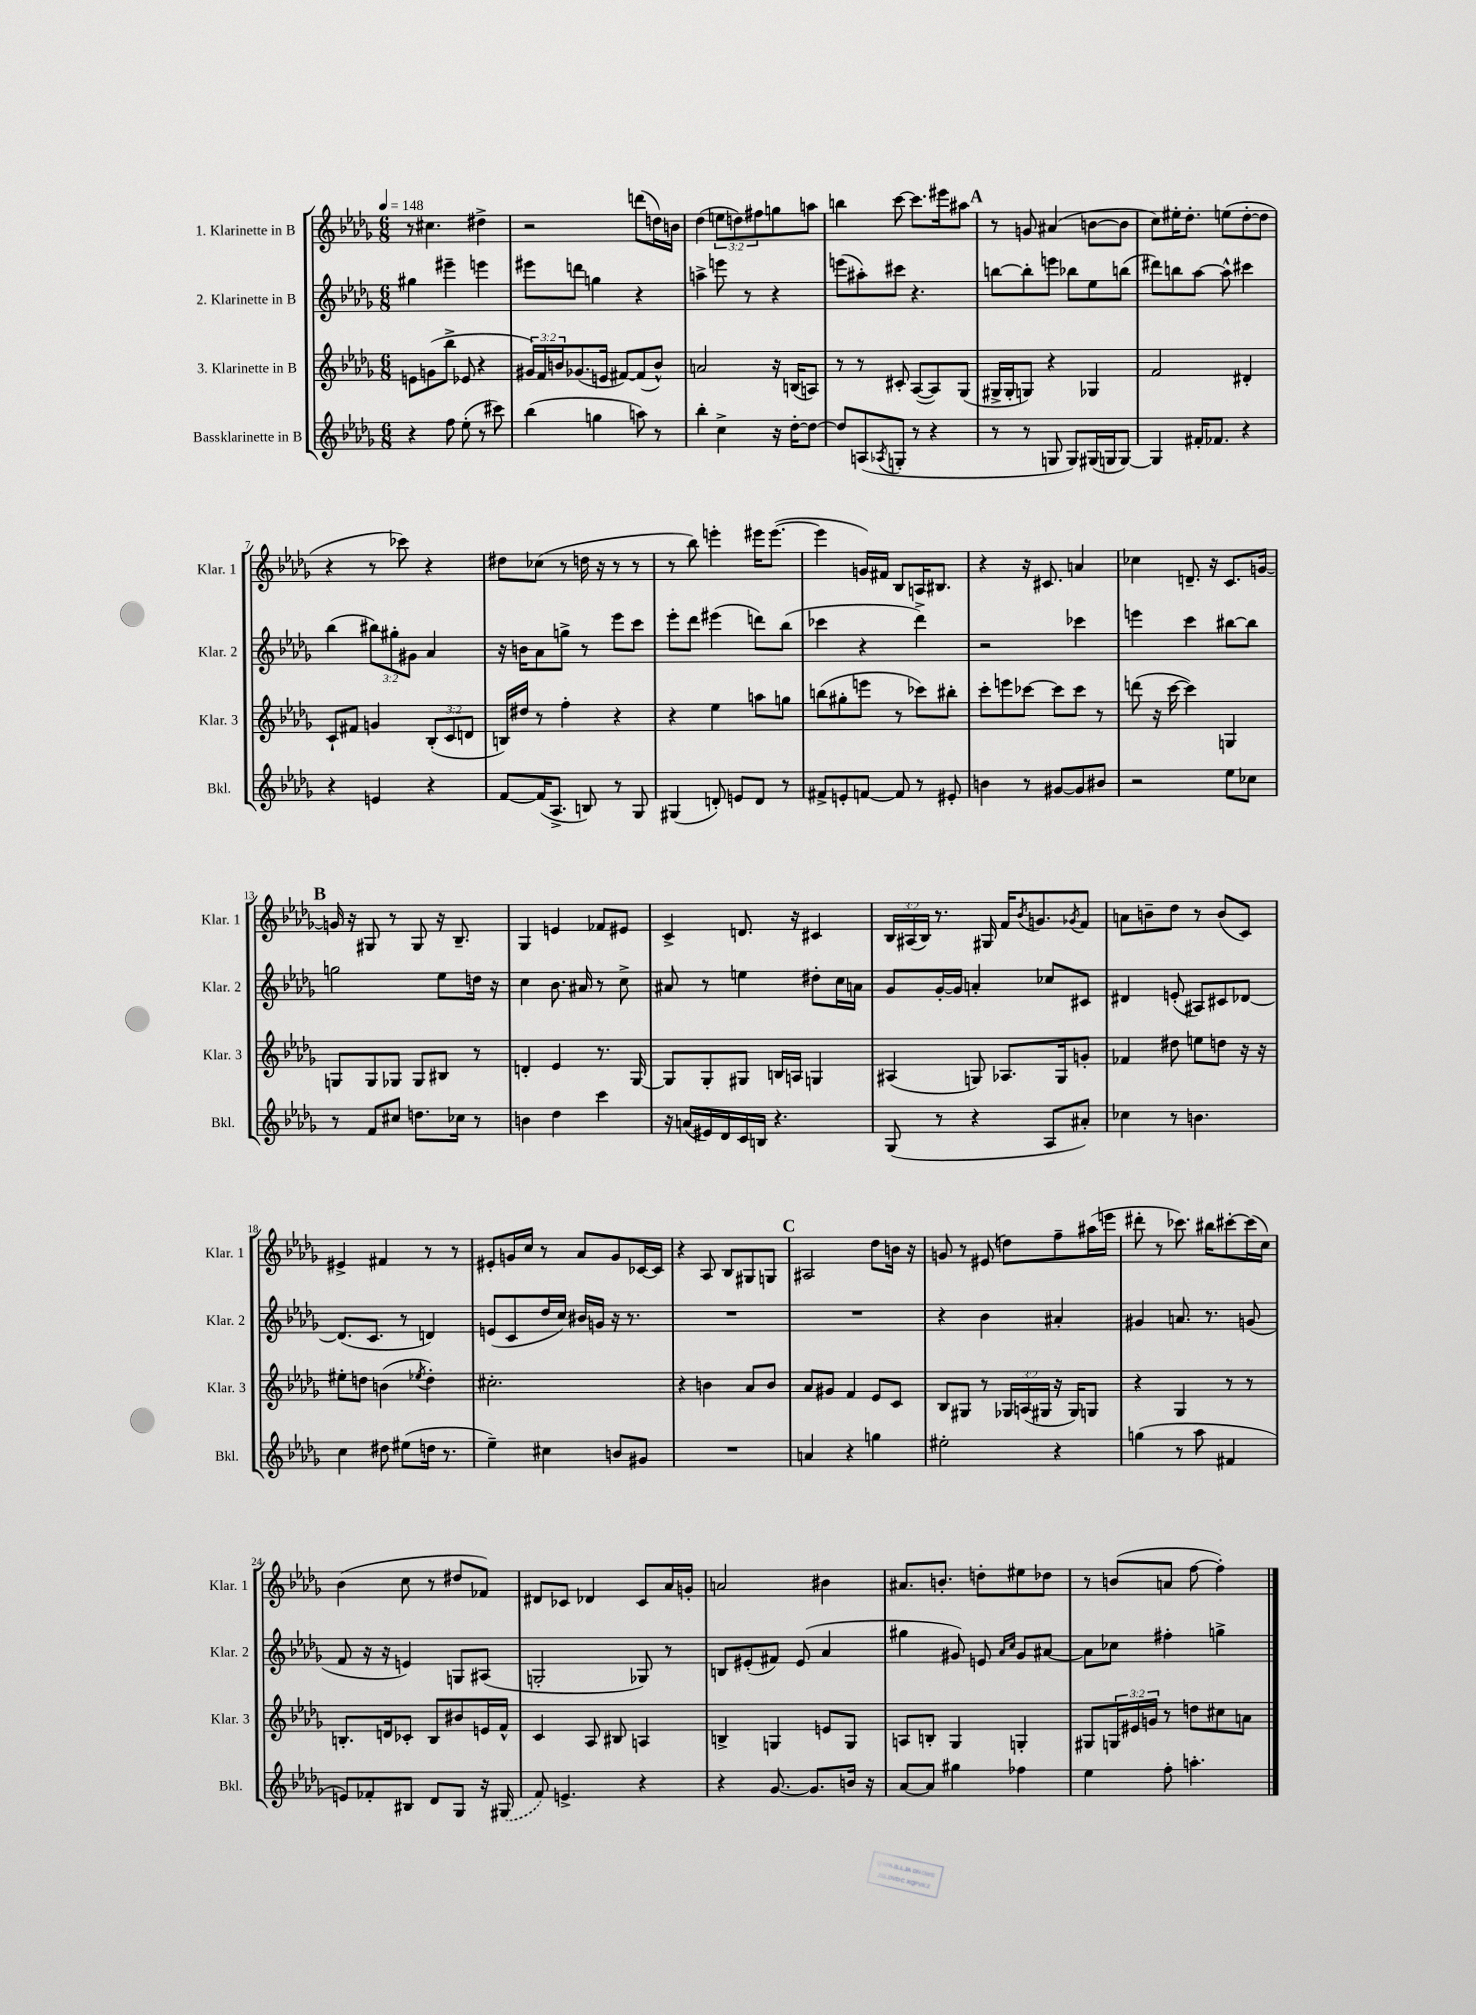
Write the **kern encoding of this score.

**kern	**kern	**kern	**kern
*staff4	*staff3	*staff2	*staff1
*clefG2	*clefG2	*clefG2	*clefG2
*k[b-e-a-d-g-]	*k[b-e-a-d-g-]	*k[b-e-a-d-g-]	*k[b-e-a-d-g-]
*M6/8	*M6/8	*M6/8	*M6/8
*MM148	*MM148	*MM148	*MM148
4r	8e	4gg#	8r
.	(8g	.	4.cc#
8ff	8bb-^	4eee#~	.
(8ee-'	8e-	.	.
8r	4r	4eee	4dd#^
8ccc#)	.	.	.
=	=	=	=
(4bb-	24g#)	8eee#	2r
.	24f	.	.
.	24b	.	.
.	(8.g-	8ddd	.
4gg	.	4gg	.
.	16e	.	.
.	[8f#)	.	.
8aa)	(8f#]	4r	(8ddd
8r	8b^^)	.	16dd)
.	.	.	16b
=	=	=	=
4bb-'	2a	4aa^	(4dd-
4cc^	.	8eee	12ee
.	.	.	12dd)
.	.	8r	.
.	.	.	12ff#
16r	16r	4r	8gg
[16dd-'	(16B	.	.
8dd-_	8A)	.	8aa
=	=	=	=
8dd-]	8r	(8eee	4bb
(8A	8r	8aa#')	.
8qA-	.	.	.
8G'	8c#'	8ccc#	[8ccc
8r	([8A-	4.r	8.ccc]
4r	8A-])	.	.
.	.	.	16eee#
.	(8G-	.	8aa#
=	=	=	=
8r	16G#^	[8bb	8r
.	16G#'	.	.
8r	8G)	8bb']	8g
8G	4r	8eee	(4a#
8G)	.	8bb-	.
(16G#	4G-	8ee-	[8b
16G	.	.	.
[8G)	.	(8bb	8b]
=	=	=	=
4G]	2f	8ddd#)	8cc)
.	.	8bb	16ee#'
.	.	.	8.dd-'
16f#'	.	[8aa-	.
8.f-	.	.	.
.	.	8aa-^^]	(8ee
4r	4d#'	4ccc#	[8dd-'
.	.	.	8dd-]
=	=	=	=
4r	8c`	(4bb-	4r
.	8f#	.	.
4e	4g	12bb#)	8r
.	.	12gg#'	.
.	.	.	8ccc-)
.	.	12g#	.
4r	(12B-'	4a-	4r
.	12c	.	.
.	12d	.	.
=	=	=	=
[8f	16B)	16r	8dd#
.	16dd#	16b	.
(16f]	8r	8a-	(8cc-
8.A-^	.	.	.
.	4ff'	8gg^	8r
8B)	.	8r	16dd
.	.	.	16r
8r	4r	8eee-	8r
8G-	.	8ccc	8r
=	=	=	=
(4G#	4r	8eee-'	8r
.	.	8ddd-	8bb-)
8d')	4ee-	(4eee#	4eee'
8e	.	.	.
8d	8aa	8ddd)	16eee#
.	.	.	([8.eee#
8r	8gg	(8bb-	.
=	=	=	=
8f#^	(8bb	4ccc-	4eee#]
8e'	8gg#'	.	.
[8f	8eee	4r	16g)
.	.	.	16f#
8f]	8r	.	8B-
8r	8ccc-)	4ddd-^)	16A
.	.	.	8.B#
8e#'	8bb#'	.	.
=	=	=	=
4b	8ccc'	2r	4r
.	8eee	.	.
8r	[8ccc-	.	16r
.	.	.	8.c#
[8g#	8ccc-]	.	.
8g#]	8ccc-	4ccc-	4a
8b#	8r	.	.
=	=	=	=
2r	(8ddd	4eee	4cc-
.	16r	.	.
.	[16ccc	.	.
.	4ccc])	4ccc	8.d~
.	.	.	16r
8ee-	4G	[8bb#	8.c
8cc-	.	8bb#]	.
.	.	.	[16g
=	=	=	=
8r	8G	2gg	16g]
.	.	.	16r
8f	8G	.	8G#
8cc#	8G-	.	8r
8.dd	8G-	.	8G#
.	8B#	8ee-	16r
16cc-	.	.	8.B-~
8r	8r	16dd	.
.	.	16r	.
=	=	=	=
4b	4d'	4cc	4G-
4dd-	4e-	8.b-	4e
.	.	16a#	.
4ccc	8.r	8r	8f-
.	.	8cc^	8e#
.	[16G-	.	.
=	=	=	=
16r	8G-]	8a#	4c^
(16a	.	.	.
16e#)	8G-'	8r	.
16d-	.	.	.
16c	8G#	4ee	8.d
16B	.	.	.
4.r	16B	.	.
.	16A	.	16r
.	4G	8dd#'	4c#
.	.	16cc	.
.	.	16a	.
=	=	=	=
(8G-	(4A#	8g-	24B-
.	.	.	(24A#
.	.	.	24B-)
8r	.	[16g-'	8.r
.	.	16g-]	.
4r	8G)	4a'	.
.	.	.	16G#
.	8.A-	.	16f
.	.	.	8qb-
.	.	.	8.g
8A-	.	8cc-	.
.	16G	.	.
.	.	.	8qg-
8a#')	8g'	8c#	8f
=	=	=	=
4cc-	4f-	4d#	8a
.	.	.	8b~
8r	8dd#	(8e'	8dd-
4.b	8ee	8A#)	8r
.	8dd	8c#	(8b
.	16r	[8d-	8c)
.	16r	.	.
=	=	=	=
4cc	8ee#'	(8.d-]	4e#^
.	8dd	.	.
.	.	8.c	.
8dd#	(4b	.	4f#
(8ee#	.	8r	.
.	8qee-	.	.
16dd	4dd')	4d)	8r
8.r	.	.	.
.	.	.	8r
=	=	=	=
4ee-~)	2.cc#'	(8e	8e#'
.	.	8c	16g
.	.	.	16cc
4cc#	.	16dd-	8r
.	.	16cc)	.
.	.	16b#	8a-
.	.	16g	.
8b	.	16r	8g
.	.	8.r	.
8g#	.	.	[16c-
.	.	.	16c-]
=	=	=	=
2.r	4r	2.r	4r
.	4b	.	8A-
.	.	.	8B-
.	8a-	.	8G#
.	8b	.	8G
=	=	=	=
4a	8a-	2.r	2A#
.	8g#	.	.
4r	4f	.	.
4gg	8e-	.	8dd-
.	8c	.	16b
.	.	.	16r
=	=	=	=
2ee#'	8B-	4r	8g
.	8G#	.	8r
.	8r	4b-	(8e#
.	24G-	.	8dd)
.	(24A	.	.
.	24G#	.	.
4r	16r	4a#'	8ff~
.	16G#)	.	.
.	8G	.	(16aa#
.	.	.	16eee
=	=	=	=
(4gg	4r	4g#	8ddd#'
.	.	.	8r
8r	4G-	8.a	8.ccc-)
8aa-	.	.	.
.	.	8.r	16bb#
4f#	8r	.	[8ccc#'
.	8r	(8g	(16ccc#]
.	.	.	16cc)
=	=	=	=
8e)	8.B'	8f	(4b-
8f-'	.	16r	.
.	16d	16r	.
8B#	8c-'	4e)	8cc
8d-	8B	.	8r
8G-	8b#	8G	8dd#
16r	16e	(8A#	8f-)
(16G#	16f^^	.	.
=	=	=	=
8f)	4c	2G'	8d#
4.e^	.	.	8c-
.	8A-	.	4d-
.	8B#	.	.
4r	4A	8G-)	8c-
.	.	8r	16a-
.	.	.	16g'
=	=	=	=
4r	4B^	8B	2a
.	.	(8e#'	.
[8.g-	4G	8f#)	.
.	.	(8e#	.
8.g-]	.	.	.
.	8e	4a-	4b#
16b	8G	.	.
16r	.	.	.
=	=	=	=
[8a-	8A	4gg#	8.a#
8a-]	8B'	.	.
.	.	.	8.b'
4gg#	4G-	8g#)	.
.	.	8e	8dd'
.	.	16qqa-	.
.	.	16qqcc	.
4ff-	4G'	8g#	8ee#
.	.	[8a#	8dd-
=	=	=	=
4ee-	8G#	8a#]	8r
.	24G	8cc-	(8b
.	24e#	.	.
.	24g	.	.
8ff'	8r	4ff#'	8a
4.aa'	8dd	.	[8ff
.	8cc#	4gg^	4ff'])
.	8a	.	.
==	==	==	==
*-	*-	*-	*-
